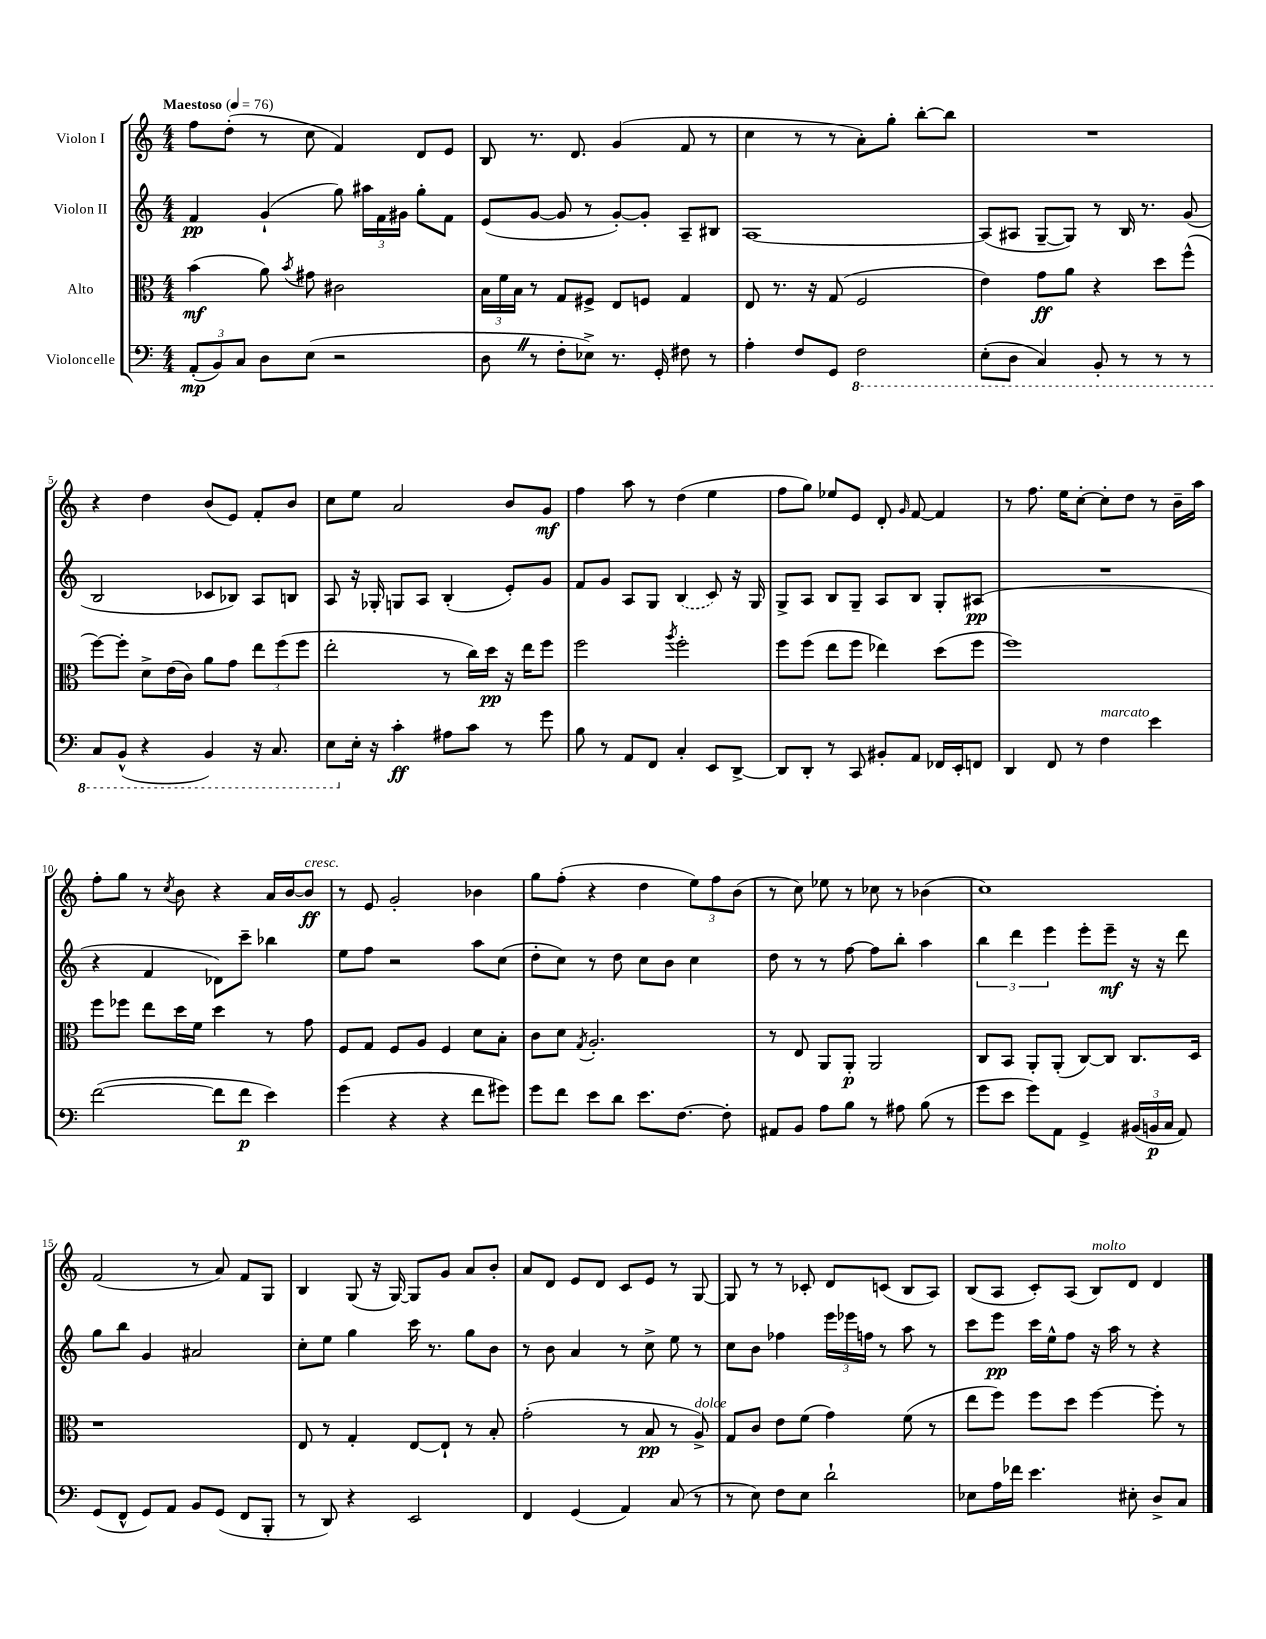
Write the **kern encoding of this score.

**kern	**kern	**kern	**kern
*staff4	*staff3	*staff2	*staff1
*clefF4	*clefC3	*clefG2	*clefG2
*k[]	*k[]	*k[]	*k[]
*M4/4	*M4/4	*M4/4	*M4/4
*MM76	*MM76	*MM76	*MM76
(12AA'	(4b	4f	8ff
12BB)	.	.	.
.	.	.	(8dd'
12C	.	.	.
8D	8a)	(4g`	8r
.	8qb	.	.
(8E	8g#	.	8cc
2r	2c#	8gg)	4f)
.	.	24aa#	.
.	.	24f	.
.	.	24g#	.
.	.	8gg'	8d
.	.	8f	8e
=	=	=	=
8D	24B	(8e	8B
.	24f	.	.
.	24B	.	.
8r	8r	[8g	8.r
8F'	8G	8g]	.
.	.	.	8.d
8E-^)	8F#^	8r	.
8.r	8E	[8g')	(4g
.	8F	8g']	.
16GG'	.	.	.
8F#	4G	8A~	8f
8r	.	8B#	8r
=	=	=	=
4A'	8E	[1A	4cc
.	8.r	.	.
8F	.	.	8r
.	16r	.	.
8GG	(8G	.	8r
2FF	2F	.	8a')
.	.	.	8gg'
.	.	.	[8bb'
.	.	.	8bb]
=	=	=	=
(8EE'	4e)	(8A]	1r
8DD	.	8A#	.
4CC)	8g	[8G~	.
.	8a	8G])	.
8BBB'	4r	8r	.
8r	.	16B	.
.	.	8.r	.
8r	8dd	.	.
8r	(8ff^^	(8g	.
=	=	=	=
8CC	[8ff)	2B	4r
(8BBB^^	8ff']	.	.
4r	8d^	.	4dd
.	(16e	.	.
.	16c)	.	.
4BBB)	8a	8c-	(8b
.	8g	8B-)	8e)
16r	12ee	8A	8f'
8.CC	.	.	.
.	(12ff	.	.
.	.	8B	8b
.	12ff	.	.
=	=	=	=
8EE	2ee'	8A	8cc
16E'	.	16r	8ee
16r	.	16G-'	.
4c'	.	8G	2a
.	.	8A	.
8A#	8r	(4B'	.
8c	16cc)	.	.
.	16dd	.	.
8r	16r	8e')	8b
.	16ee	.	.
8g	8ff	8g	8g
=	=	=	=
8B	2ff	8f	4ff
8r	.	8g	.
8AA	.	8A	8aa
8FF	.	8G	8r
.	8qaa	.	.
4C'	2ff'	(4B	(4dd
8EE	.	8c)	4ee
[8DD^	.	16r	.
.	.	16G	.
=	=	=	=
8DD]	8ff	8G^	8ff
8DD'	(8ff	8A	8gg)
8r	8ee	8B	8ee-
8CC	8ff	8G~	8e
8BB#'	4ee-)	8A	8d'
.	.	.	16qqg
8AA	.	8B	[8f
16FF-	(8dd	8G'	4f]
16EE'	.	.	.
8FF	8ff	(8A#	.
=	=	=	=
4DD	1ff)	1r	8r
.	.	.	8.ff
8FF	.	.	.
.	.	.	16ee
8r	.	.	[8cc'
4F	.	.	8cc']
.	.	.	8dd
4e	.	.	8r
.	.	.	16b~
.	.	.	16aa
=	=	=	=
([2f	8ff	4r	8ff'
.	8ff-	.	8gg
.	8ee	4f	8r
.	.	.	8qcc
.	16dd	.	8b
.	16f	.	.
8f]	4dd	8d-)	4r
8f	.	8ccc~	.
4e)	8r	4bb-	16a
.	.	.	[16b
.	8g	.	8b]
=	=	=	=
(4g	8F	8ee	8r
.	8G	8ff	8e
4r	8F	2r	2g'
.	8A	.	.
4r	4F	.	.
8f	8d	8aa	4b-
8g#)	8B'	(8cc	.
=	=	=	=
8g	8c	8dd'	8gg
8f	8d	8cc)	(8ff'
.	8qG	.	.
8e	2.A'	8r	4r
8d	.	8dd	.
8.e	.	8cc	4dd
.	.	8b	.
[8.F	.	.	.
.	.	4cc	12ee)
.	.	.	12ff
8F']	.	.	.
.	.	.	(12b
=	=	=	=
8AA#	8r	8dd	8r
8BB	8E	8r	8cc)
8A	8AA	8r	8ee-
8B	8AA'	[8ff	8r
8r	2AA	8ff]	8cc-
8A#	.	8bb'	8r
(8B	.	4aa	(4b-
8r	.	.	.
=	=	=	=
8g	8C	6bb	1cc)
8e	8BB	.	.
.	.	6ddd	.
8g)	8AA'	.	.
.	.	6eee	.
8AA	(8AA'	.	.
4GG^	[8C)	8eee'	.
.	8C]	8eee~	.
(24BB#	8.C	16r	.
24BB	.	.	.
.	.	16r	.
24C	.	.	.
8AA)	.	8ddd	.
.	16D	.	.
=	=	=	=
(8GG	1r	8gg	(2f
8FF^^	.	8bb	.
8GG)	.	4g	.
8AA	.	.	.
8BB	.	2a#	8r
(8GG	.	.	8a)
8FF	.	.	8f
8BBB'	.	.	8G
=	=	=	=
8r	8E	8cc'	4B
8DD)	8r	8ee	.
4r	4G'	4gg	(8G
.	.	.	16r
.	.	.	[16G)
2EE	[8E	16ccc	8G]
.	.	8.r	.
.	8E`]	.	8g
.	8r	8gg	8a
.	8B'	8b	8b'
=	=	=	=
4FF	(2g'	8r	8a
.	.	8b	8d
(4GG	.	4a	8e
.	.	.	8d
4AA)	8r	8r	8c
.	8B	8cc^	8e
(8C	8r	8ee	8r
8r	8A^)	8r	[8G
=	=	=	=
8r	8G	8cc	8G]
8E)	8c	8b	8r
8F	8e	4ff-	8r
8E	(8f	.	8c-'
2d`	4g)	24eee	8d
.	.	24eee-	.
.	.	24ff	.
.	.	8r	(8c
.	(8f	8aa	8B
.	8r	8r	8A)
=	=	=	=
8E-	8ee	8ccc	(8B
16A	8ff)	8eee	8A
16f-	.	.	.
4.e	8ff	16ccc	8c')
.	.	16ee^^	.
.	8dd	8ff	(8A
.	[4ff	16r	8B)
.	.	16aa	.
8E#'	.	8r	8d
8D^	8ff']	4r	4d
8C	8r	.	.
==	==	==	==
*-	*-	*-	*-
